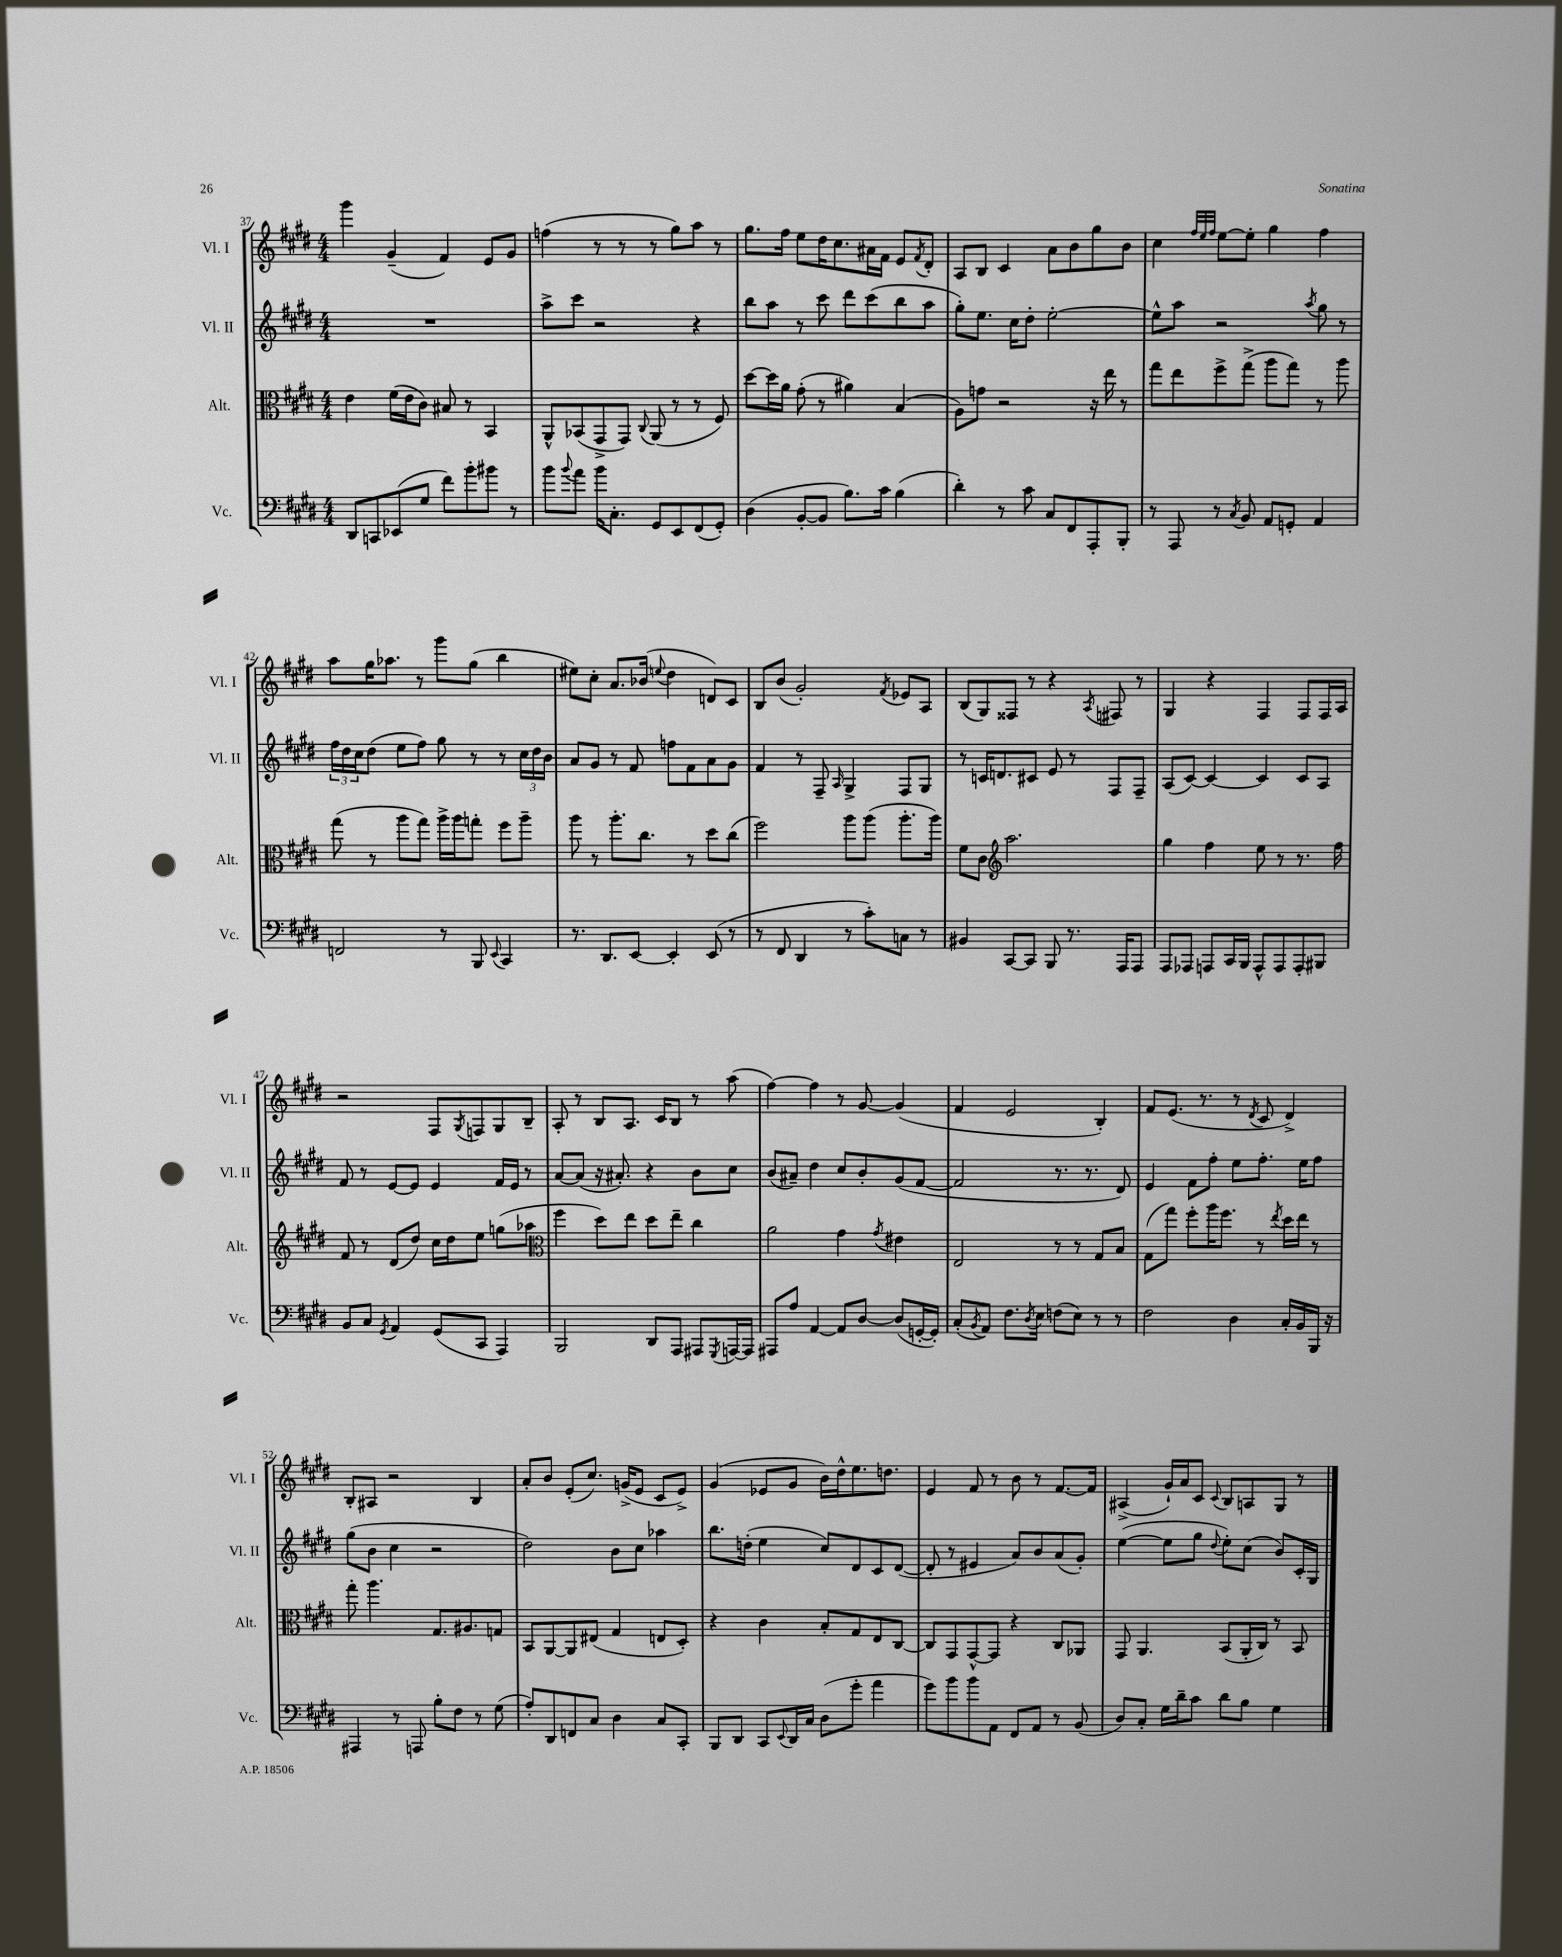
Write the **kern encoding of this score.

**kern	**kern	**kern	**kern
*staff4	*staff3	*staff2	*staff1
*clefF4	*clefC3	*clefG2	*clefG2
*k[f#c#g#d#]	*k[f#c#g#d#]	*k[f#c#g#d#]	*k[f#c#g#d#]
*M4/4	*M4/4	*M4/4	*M4/4
8DD#	4e	1r	4ggg#
8CC	.	.	.
(8EE-	(16f#	.	(4g#~
.	16e	.	.
8G#	8c#)	.	.
8f#)	8B#	.	4f#)
8b'	8r	.	.
8b#	4BB	.	8e
8r	.	.	8g#
=	=	=	=
8b	8AA^^	8aa^	(4ff
8qqb	.	.	.
8a	(8BB-	8ccc#	.
16b	8GG#^	2r	8r
8.C#'	.	.	.
.	8GG#)	.	8r
.	8qqC#	.	.
8GG#	(8AA	.	8r
8EE	8r	.	8gg#)
(8FF#	8r	4r	8aa
8GG#')	8F#)	.	8r
=	=	=	=
(4D#	[8dd#	8bb	8.gg#
.	16dd#]	8aa	.
.	16a	.	16ff#
[8BB'	(8g#'	8r	8ee
8BB]	8r	8ccc#	16dd#
.	.	.	8.cc#
8.B)	4a#)	8ddd#	.
.	.	(8ccc#	16a#
16c#	.	.	16f#
(4B	(4B	8bb	8e
.	.	.	8qf#
.	.	8aa	8d#'
=	=	=	=
4d#')	8A)	8gg#')	8A
.	8g	8.ee	8B
8r	2r	.	4c#
.	.	16cc#	.
8c#	.	8dd#'	.
8C#	.	[2ee'	8a
8FF#	.	.	8b
8AAA'	16r	.	8gg#
.	16ee	.	.
8BBB'	8r	.	8b
=	=	=	=
8r	8gg#	8ee^^]	4cc#
8AAA	8ee	8aa	.
.	.	.	32qqff#
.	.	.	32qqee
.	.	.	32qqff#
8r	8ff#^	2r	[8ee
8qC#	.	.	.
8BB	(8gg#^	.	8ee']
8AA	8aa	.	4gg#
8GG'	8gg#)	.	.
.	.	8qaa	.
4AA	8r	8gg#	4ff#
.	8aa	8r	.
=	=	=	=
2FF	(8gg#	24ff#	8aa
.	.	24dd#	.
.	.	24cc#	.
.	8r	(8dd#	16gg#
.	.	.	8.aa-
.	8aa	8ee	.
.	8gg#)	8ff#)	8r
8r	16aa^	8gg#	8ggg#
.	16aa	.	.
8BBB	8gg'	8r	(8gg#
8qqEE	.	.	.
4CC#	8ff#	8r	4bb
.	8aa~	24cc#	.
.	.	24dd#	.
.	.	24b	.
=	=	=	=
8.r	8aa	8a	8ee#)
.	8r	8g#	8cc#'
8.DD#	.	.	.
.	8.aa'	8r	8.a
[8EE	.	8f#	.
.	8.cc#	.	(16b-
.	.	.	8qqee
4EE']	.	8ff	4dd#
.	8r	8f#	.
(8EE	8dd#	8a	8d)
8r	(8cc#	8g#	8c#
=	=	=	=
8r	2ff#)	4f#	8B
8FF#	.	.	(8b
4DD#	.	8r	2g#')
.	.	8F#~	.
.	.	16qqA	.
8r	8aa	4G#^	.
8c#')	(8aa	.	.
.	.	.	8qf#
8C	8.aa'	8F#	8e-
8r	.	8G#	8A
.	16aa)	.	.
=	=	=	=
4BB#	8f#	8r	(8B
.	8c#	16c	8G#)
.	.	8.d	.
*	*clefG2	*	*
[8CC#	2.aa	.	8F##
8CC#]	.	8c#	8r
8BBB	.	8e	4r
8.r	.	8r	.
.	.	.	8qA
.	.	8F#	8F#
16AAA	.	.	.
8AAA	.	8F#~	8r
=	=	=	=
8AAA	4gg#	(8A	4G#
8AAA-	.	[8c#)	.
8AAA	4ff#	4c#_	4r
16CC#	.	.	.
16BBB	.	.	.
8AAA^^	8ee	4c#]	4F#
8AAA	8r	.	.
8AAA'	8.r	8c#	8F#
8BBB#	.	8A	16F#
.	16ff#	.	16A
=	=	=	=
8BB	8f#	8f#	2r
8C#	8r	8r	.
8qGG#	.	.	.
4AA	(8d#	[8e	.
.	8dd#)	8e]	.
(8GG#	16cc#	4e	8F#
.	16dd#	.	.
.	.	.	8qG#
8CC#	8ee	.	8F
4AAA)	(8gg	16f#	8G#
.	.	16e	.
.	8aa-	8r	8B~
=	=	=	=
*	*clefC3	*	*
2BBB	4ff#	[8a	8A'
.	.	(8a]	8r
.	8dd#)	16r	8B
.	.	8.a#')	.
.	8ee	.	8.A
8DD#	8dd#	4r	.
.	.	.	16c#
8AAA	8ee~	.	8B
8AAA#	4cc#	8b	8r
8qGGG#	.	.	.
[16AAA	.	8cc#	(8aa
16AAA]	.	.	.
=	=	=	=
8AAA#	2a	(8b	[4ff#)
8A	.	8a#~)	.
[4AA	.	4dd#	4ff#]
8AA]	4g#	8cc#	8r
[8D#	.	8b'	[8g#
.	8qg#	.	.
(8D#]	4e#	(8g#	(4g#]
[16GG'	.	[8f#	.
16GG'])	.	.	.
=	=	=	=
(8C#'	2E	2f#]	4f#
8qBB	.	.	.
8AA)	.	.	.
8.F#	.	.	2e
8qD#	.	.	.
16E	.	.	.
(8F	8r	8.r	.
8E)	8r	.	.
.	.	8.r	.
8r	8G#	.	4B')
8r	8B	8d#)	.
=	=	=	=
2F#	(8G#	4e	8f#
.	8gg#)	.	(8.e
.	8ff#'	8f#	.
.	.	.	8.r
.	16aa	8ff#'	.
.	8.ff#	.	.
4D#	.	8ee	8r
.	.	.	8qd#
.	8r	8.ff#'	8c#
.	8qee	.	.
16C#'	16dd#	.	4d#^)
16BB	16ee	16ee	.
16BBB	8r	8ff#	.
16r	.	.	.
=	=	=	=
4AAA#	8gg#'	(8gg#	8B'
.	4.aa	8b	8A#
8r	.	4cc#	2r
8AAA	.	.	.
8B'	8.G#	2r	.
8F#	.	.	.
.	8.A#	.	.
8r	.	.	4B
(8G#	8G	.	.
=	=	=	=
8A')	8BB	2dd#)	8a'
8DD#	[8AA	.	8b
8FF	8AA]	.	(8e'
8C#	(8E#	.	8.cc#)
4D#	4G#	8b	.
.	.	.	(16g^
.	.	8cc#	8e
8C#	8E	4aa-	8c#
8CC#'	8D#')	.	8e^)
=	=	=	=
8BBB	4r	8.bb	(4g#
8DD#	.	.	.
.	.	(16dd'	.
8CC#	4c#	4ee	8e-
8qqEE	.	.	.
16DD#	.	.	8g#
16C#	.	.	.
(8D#	8B'	8cc#)	16b)
.	.	.	16dd#^^
8g#'	8G#	8d#	8.ee
4a	8E	8c#	.
.	.	.	8.dd
.	[8C#	([8d#	.
=	=	=	=
8g#)	8C#]	8d#']	4e
8b	8GG#	8r	.
8b	[8GG#^^	4e#	8f#
8AA	8GG#]	.	8r
8FF#	4r	8a)	8b
8AA	.	8b	8r
8r	8C#	(8a	[8.f#
(8BB	8AA-	8g#')	.
.	.	.	16f#]
=	=	=	=
8D#)	8GG#	([4ee	(4A#^
8C#'	4.AA	.	.
16G#	.	8ee]	16g#`)
16d#~	.	.	16a
8c#	.	8gg#	8c#
.	.	8qqdd#	8qqc#
8d#	(8BB	8ee')	8B
8B	16AA'	(8cc#	8A
.	16C#)	.	.
4G#	8r	8b)	8G#
.	8BB	16c#'	8r
.	.	16G#	.
==	==	==	==
*-	*-	*-	*-
